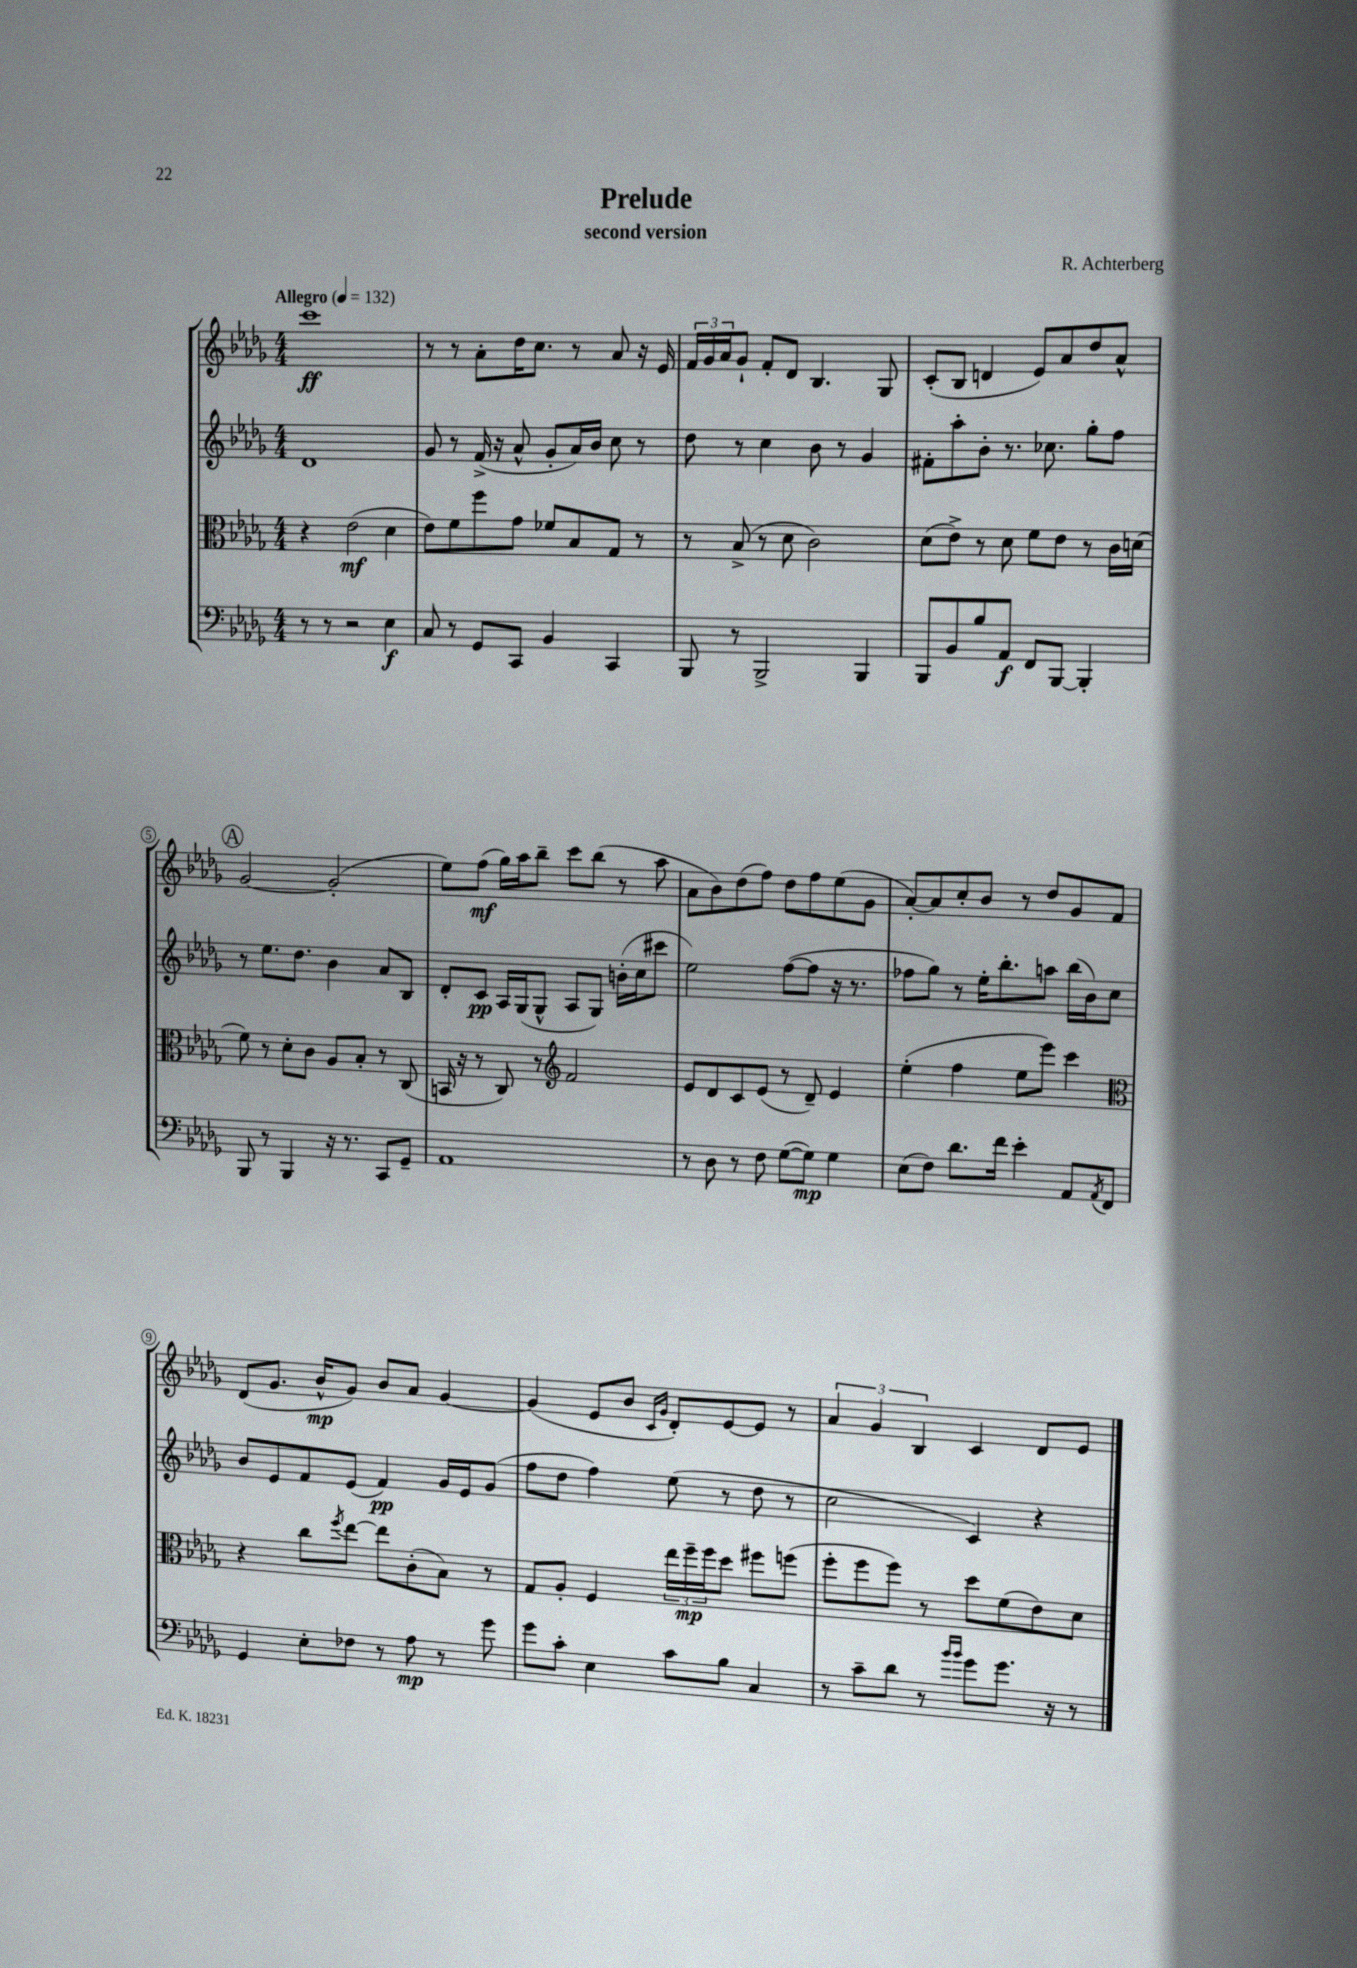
\header { title = "Prelude" composer = "R. Achterberg" subtitle = "second version" }
<<
\new StaffGroup <<
\new Staff = "s0" {
    \clef treble \key des \major \numericTimeSignature \time 4/4 \tempo "Allegro" 4 = 132
    c'''1\ff |
    r8 r8 aes'8-. des''16 c''8. r8 aes'8 r16 ees'16 |
    \tuplet 3/2 { f'16 ges'16 aes'16 } ges'8-! f'8-. des'8 bes4. ges8 |
    c'8-.( bes8 d'4 ees'8) aes'8 des''8 aes'8-^ |
    \mark \markup { \circle "A" } ges'2~ ges'2-.( |
    ees''8) f''8\mf( ges''16) aes''16 bes''8-- c'''8 bes''8( r8 aes''8 |
    aes'8 bes'8) des''8( f''8) des''8 f''8 ees''8( ges'8 |
    aes'8~-.) aes'8 c''8-. bes'8 r8 des''8 ges'8 f'8 |
    des'8( ges'8. bes'16-^\mp ges'8) bes'8 aes'8 ges'4~ |
    ges'4( ees'8 bes'8 \grace { c'16 ges'16 } des'8-.) ees'8~ ees'8 r8 |
    \tuplet 3/2 { aes'4 ges'4 bes4 } c'4 des'8 ees'8 \bar "|." |
}
\new Staff = "s1" {
    \clef treble \key des \major \numericTimeSignature \time 4/4
    des'1 |
    ges'8 r8 f'16->( r16 aes'8-^ ges'8-. aes'16) bes'16 c''8 r8 |
    des''8 r8 c''4 bes'8 r8 ges'4 |
    fis'8-. aes''8-. bes'8-. r8. ces''8. ges''8-. f''8 |
    \mark \markup { \circle "A" } r8 ees''8. des''8. bes'4 aes'8 bes8 |
    des'8-. c'8\pp aes16 ges16( ges8-^ aes8 ges8) b'16-.( c''16 cis'''8 |
    ees''2) f''8~( f''8 r16 r8. |
    fes''8 ges''8) r8 ees''16-. bes''8.-. a''8 bes''16( bes'16) c''8 |
    bes'8 ees'8 f'8 ees'8( f'4\pp) ges'16 ees'16 ges'8( |
    f''8 des''8 f''4) ees''8( r8 des''8 r8 |
    c''2 c'4) r4 \bar "|." |
}
\new Staff = "s2" {
    \clef alto \key des \major \numericTimeSignature \time 4/4
    r4 ees'2\mf( des'4 |
    ees'8) f'8 f''8 ges'8 fes'8 bes8 ges8 r8 |
    r8 bes8->( r8 des'8 c'2) |
    des'8( ees'8->) r8 des'8 f'8 ees'8 r8 c'16 d'16( |
    \mark \markup { \circle "A" } f'8) r8 des'8-. c'8 aes8 bes8-. r8 c8( |
    b,16 r16 r8 c8) r8 \clef treble f'2 |
    ees'8 des'8 c'8 ees'8( r8 des'8--) ees'4 |
    ees''4-.( f''4 ees''8 ees'''8) c'''4 |
    \clef alto r4 c''8 \acciaccatura { f''8 } ees''8~ ees''8 c'8-.( bes8) r8 |
    ges8 aes8-. f4 \tuplet 3/2 { ees''16 f''16--\mp f''16 } des''8 fis''8 f''8( |
    f''8-. f''8 f''8) r8 des''8 f'8( ees'8) des'8 \bar "|." |
}
\new Staff = "s3" {
    \clef bass \key des \major \numericTimeSignature \time 4/4
    r8 r8 r2 ees4\f |
    c8 r8 ges,8 c,8 bes,4 c,4 |
    bes,,8 r8 bes,,2-> bes,,4 |
    bes,,8 bes,8 bes8 aes,8\f f,8 bes,,8~ bes,,4-. |
    \mark \markup { \circle "A" } bes,,8 r8 bes,,4 r16 r8. c,8 ges,8-- |
    aes,1 |
    r8 des8 r8 f8 ges8~( ges8\mp) ges4 |
    ees8( f8) des'8. f'16 ees'4-. aes,8 \acciaccatura { aes,8 } f,8 |
    ges,4 ees8-. fes8 r8 aes8\mp r8 ges'8 |
    ges'8 c'8-. ees4 c'8 bes8 c4 |
    r8 c'8-- des'8 r8 \grace { bes'16 bes'16 } ges'8 ges'8. r16 r8 \bar "|." |
}
>>
>>
\layout { \context { \Score \override BarNumber.stencil = #(make-stencil-circler 0.1 0.3 ly:text-interface::print) } }
